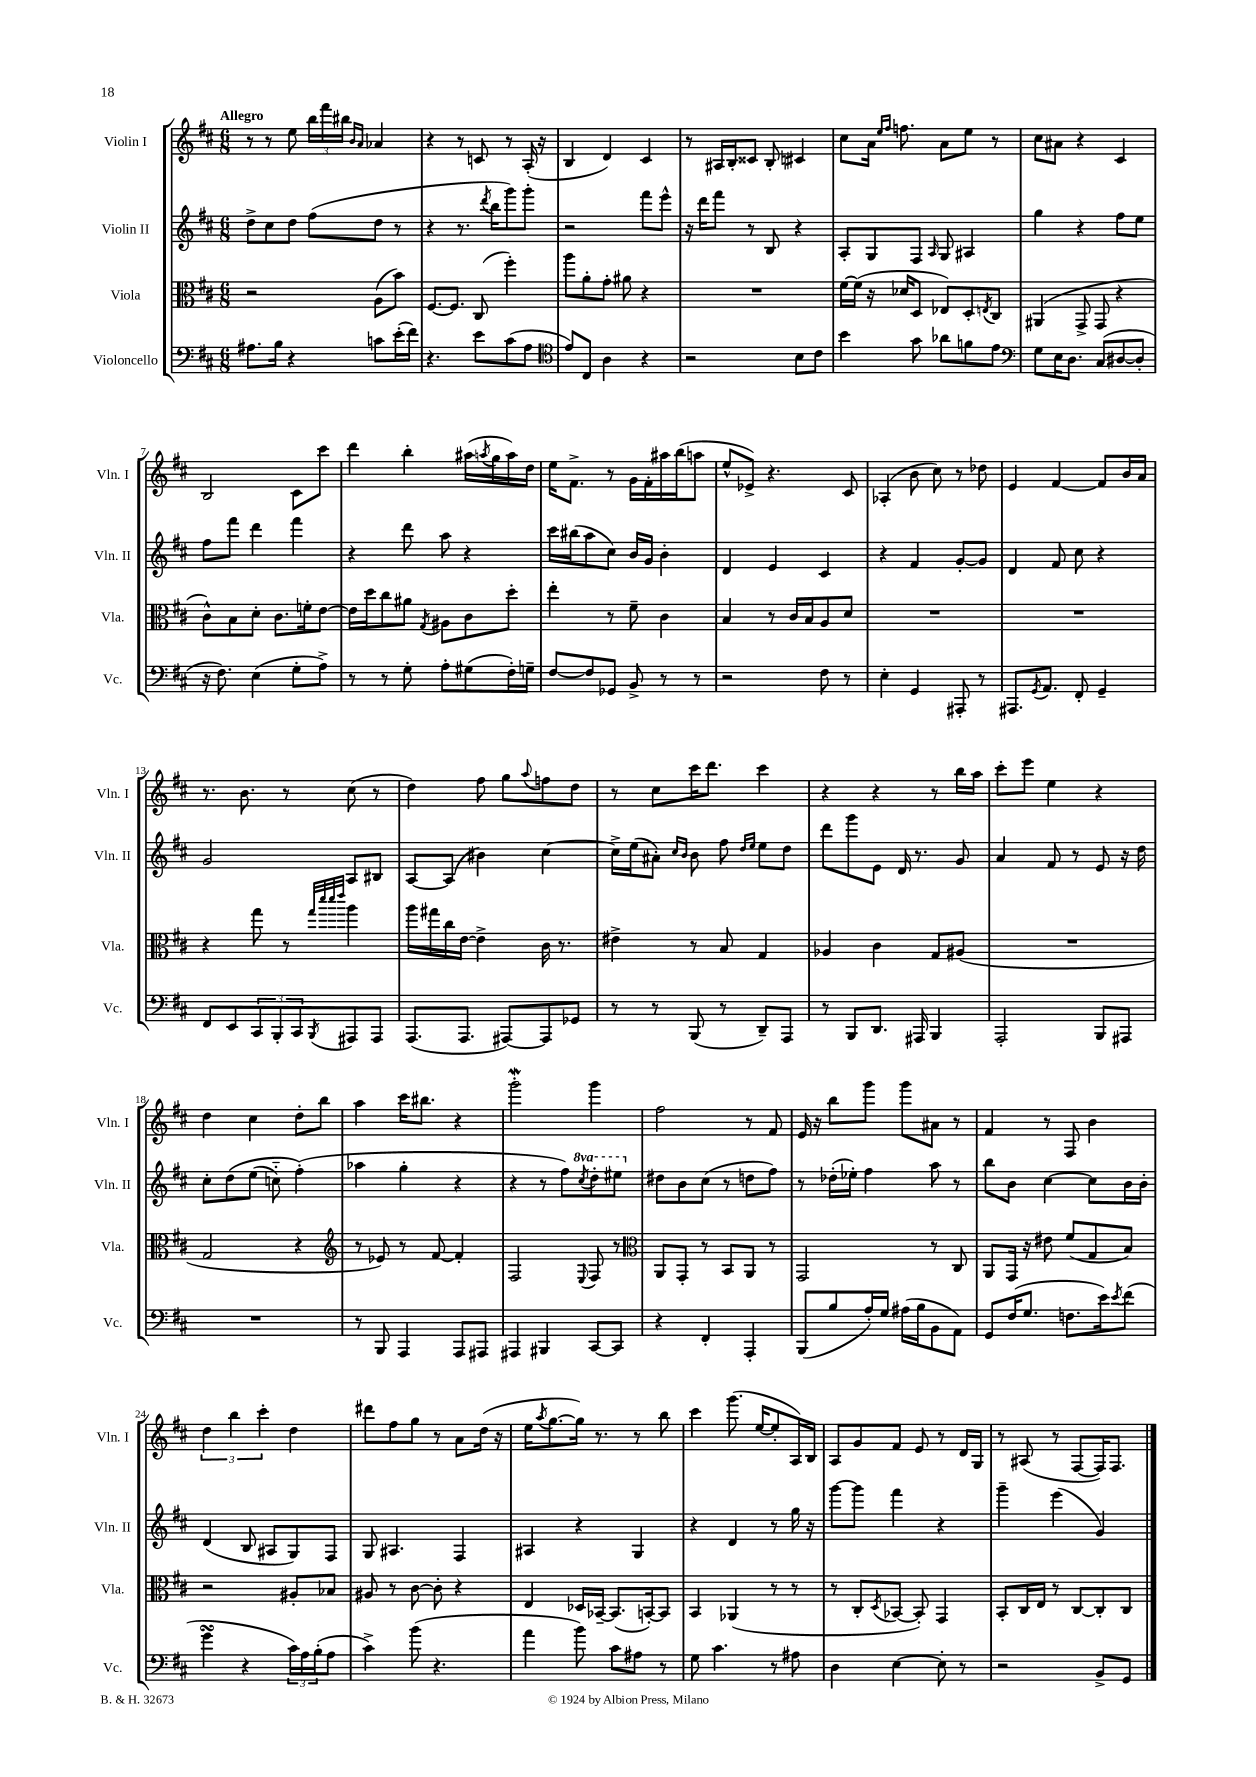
<<
\new StaffGroup <<
\new Staff = "s0" \with { instrumentName = "Violin I" shortInstrumentName = "Vln. I" } {
    \clef treble \key d \major \numericTimeSignature \time 6/8 \tempo "Allegro"
    r8 r8 e''8 \tuplet 3/2 { b''16 fis'''16 bis''16 } \grace { b'16 a'16 } aes'4 |
    r4 r8 c'8 r8 a16-.( r16 |
    b4 d'4) cis'4 |
    r8 ais16 b16-. cisis'8 b8-. cis'4 |
    cis''8 a'16 \grace { e''16 fis''16 } f''8. a'8 e''8 r8 |
    cis''8 ais'8 r4 cis'4 |
    b2 cis'8 cis'''8 |
    d'''4 b''4-. ais''16( \acciaccatura { a''8 } g''16 a''16) d''16 |
    e''16 fis'8.-> r8 g'16 fis'16-. ais''16 b''16( a''8 |
    e''8-^ ees'8->) r4. cis'8 |
    aes4-.( b'8 cis''8) r8 des''8 |
    e'4 fis'4~ fis'8 b'16 a'16 |
    r8. b'8. r8 cis''8( r8 |
    d''4) fis''8 g''8 \appoggiatura { a''8 } f''8 d''8 |
    r8 cis''8 cis'''16 d'''8. cis'''4 |
    r4 r4 r8 b''16 a''16 |
    cis'''8-. e'''8 e''4 r4 |
    d''4 cis''4 d''8-. b''8 |
    a''4 cis'''16 bis''8. r4 |
    g'''2-.\mordent g'''4 |
    fis''2 r8 fis'8 |
    e'16 r16 b''8 g'''8 g'''8 ais'8 r8 |
    fis'4 r8 fis8 b'4 |
    \tuplet 3/2 { d''4 b''4 cis'''4-. } d''4 |
    dis'''8 fis''8 g''8 r8 a'8 d''16( r16 |
    e''16 \acciaccatura { a''8 } g''8.~ g''16) r8. r8 b''8 |
    cis'''4 g'''8.( e''16~ e''8-. a16) b16 |
    a8 g'8 fis'8 e'8 r8 d'16 g16 |
    r8 ais8( r8 fis8~ fis16) fis8. \bar "|." |
}
\new Staff = "s1" \with { instrumentName = "Violin II" shortInstrumentName = "Vln. II" } {
    \clef treble \key d \major \numericTimeSignature \time 6/8 \set Staff.ottavationMarkups = #ottavation-simple-ordinals
    d''8-> cis''8 d''8 fis''8( d''8 r8 |
    r4 r8. \acciaccatura { d'''8 } b''16 g'''8) g'''8-. |
    r2 fis'''8 e'''8-^ |
    r16 d'''16 fis'''8 r8 b8 r4 |
    a8-. g8 fis8 \grace { a16 } g8 ais4 |
    g''4 r4 fis''8 e''8 |
    fis''8 fis'''8 d'''4 fis'''4 |
    r4 d'''8 a''8 r4 |
    cis'''16 bis''16( a''8 cis''8) b'16 g'16 b'4-. |
    d'4 e'4 cis'4 |
    r4 fis'4 g'8~-. g'8 |
    d'4 fis'8 cis''8 r4 |
    g'2 a8 bis8 |
    a8~ a8( bis'4) cis''4~ |
    cis''16-> e''16( ais'8-.) \grace { cis''16 b'16 } b'8 fis''8 \grace { d''16 e''16 } e''8 d''8 |
    d'''8 g'''8 e'8 d'16 r8. g'8 |
    a'4 fis'8 r8 e'8 r16 d''16 |
    cis''8-. d''8\( e''8( c''8-_) fis''4-.(\) |
    aes''4 g''4-. r4 |
    r4 r8 fis''8) \ottava #1 \acciaccatura { cis'''8 } d'''8-. eis'''8 \ottava #0 |
    dis''8 b'8 cis''8( r8 d''8 fis''8) |
    r8 des''16-.( ees''16-.) fis''4 a''8 r8 |
    b''8 b'8 cis''4~ cis''8 b'16 b'16-. |
    d'4( b8 ais8 g8) fis8 |
    g8 ais4. fis4 |
    ais4 r4 g4 |
    r4 d'4 r8 g''16 r16 |
    g'''8~ g'''8 fis'''4 r4 |
    g'''4-- e'''4( g'4) \bar "|." |
}
\new Staff = "s2" \with { instrumentName = "Viola" shortInstrumentName = "Vla." } {
    \clef alto \key d \major \numericTimeSignature \time 6/8
    r2 a8( b'8) |
    fis8.~ fis8. cis8( fis''4-.) |
    a''8 a'8-. g'8-. ais'8 r4 |
    R2. |
    fis'16~ fis'16( r16 des'16 d8 ees8) d8-. \acciaccatura { e8 } cis8 |
    ais,4( g,8-> g,8 r4 |
    cis'8-^) b8 d'8-. cis'8. f'16-. e'8~ |
    e'16 d''16 cis''8 ais'8 \acciaccatura { g8 } ais8 cis'8 d''8-. |
    e''4-. r8 fis'8-- cis'4 |
    b4 r8 cis'16 b16 a8 d'8 |
    R2. |
    R2. |
    r4 g''8 r8 \grace { g''32 d'''32 d'''32 e'''32 } a''4 |
    a''16 gis''16 cis''16 e'16~ e'4-> cis'16 r8. |
    eis'4-> r8 b8 g4 |
    aes4 cis'4 g8 ais8( |
    R2. |
    g2 r4 |
    \clef treble r8 ees'8) r8 fis'8~ fis'4-. |
    fis2 \appoggiatura { e8 } fis8 r8 |
    \clef alto a,8 g,8-. r8 b,8 a,8 r8 |
    g,2 r8 cis8 |
    a,8 g,16 r16 eis'8 fis'8( g8 b8) |
    r2 ais8-. bes8 |
    ais8 r8 cis'8~ cis'8-. r4 |
    e4 des16 bes,16~-- bes,8.( b,16~-.) b,8 |
    b,4 aes,4( r8 r8 |
    r8 cis8-. \acciaccatura { d8 } bes,8~ bes,8-.) g,4 |
    b,8-. cis16 e16 r8 cis8~ cis8-. cis8 \bar "|." |
}
\new Staff = "s3" \with { instrumentName = "Violoncello" shortInstrumentName = "Vc." } {
    \clef bass \key d \major \numericTimeSignature \time 6/8
    ais8. b16 r4 c'8 e'16-.( fis'16) |
    r4. e'8 cis'8( a8 |
    \clef tenor e'8) cis8 a4 r4 |
    r2 b8 cis'8 |
    b'4 g'8 aes'8 f'8 e'8 |
    \clef bass g8 e16 d8. cis8( dis8~ dis8-. |
    r16 fis8.) e4( g8-. a8->) |
    r8 r8 g8-. a8-. gis8( fis16-.) g16-- |
    fis8~ fis8 ges,8 b,8-> r8 r8 |
    r2 fis8 r8 |
    e4-. g,4 ais,,8-. r8 |
    ais,,8. \acciaccatura { g,8 } a,8. fis,8-. g,4-- |
    fis,8 e,8 \tuplet 3/2 { cis,8 b,,8-. cis,8 } \acciaccatura { b,,8 } ais,,8 ais,,8 |
    a,,8.( a,,8. ais,,8~) ais,,8 ges,8 |
    r8 r8 b,,8( r8 d,8--) a,,8 |
    r8 b,,8 d,8. ais,,16 b,,4 |
    a,,2-. b,,8 ais,,8 |
    R2. |
    r8 b,,8 a,,4 a,,8 ais,,8 |
    ais,,4 bis,,4 cis,8~ cis,8 |
    r4 fis,4-. a,,4-. |
    b,,8( b8 a16-.) g16 ais16( b16 b,8 a,8) |
    g,8 fis16( g8. f8. e'16) \acciaccatura { e'8 } fis'8( |
    g'4\turn r4 \tuplet 3/2 { cis'16) a16 b16-.( } a8 |
    cis'4->) b'8( r4. |
    a'4 b'8) cis'8 ais8 r8 |
    g8 cis'4. r8 ais8 |
    d4 e4~ e8-. r8 |
    r2 b,8-> g,8 \bar "|." |
}
>>
>>
